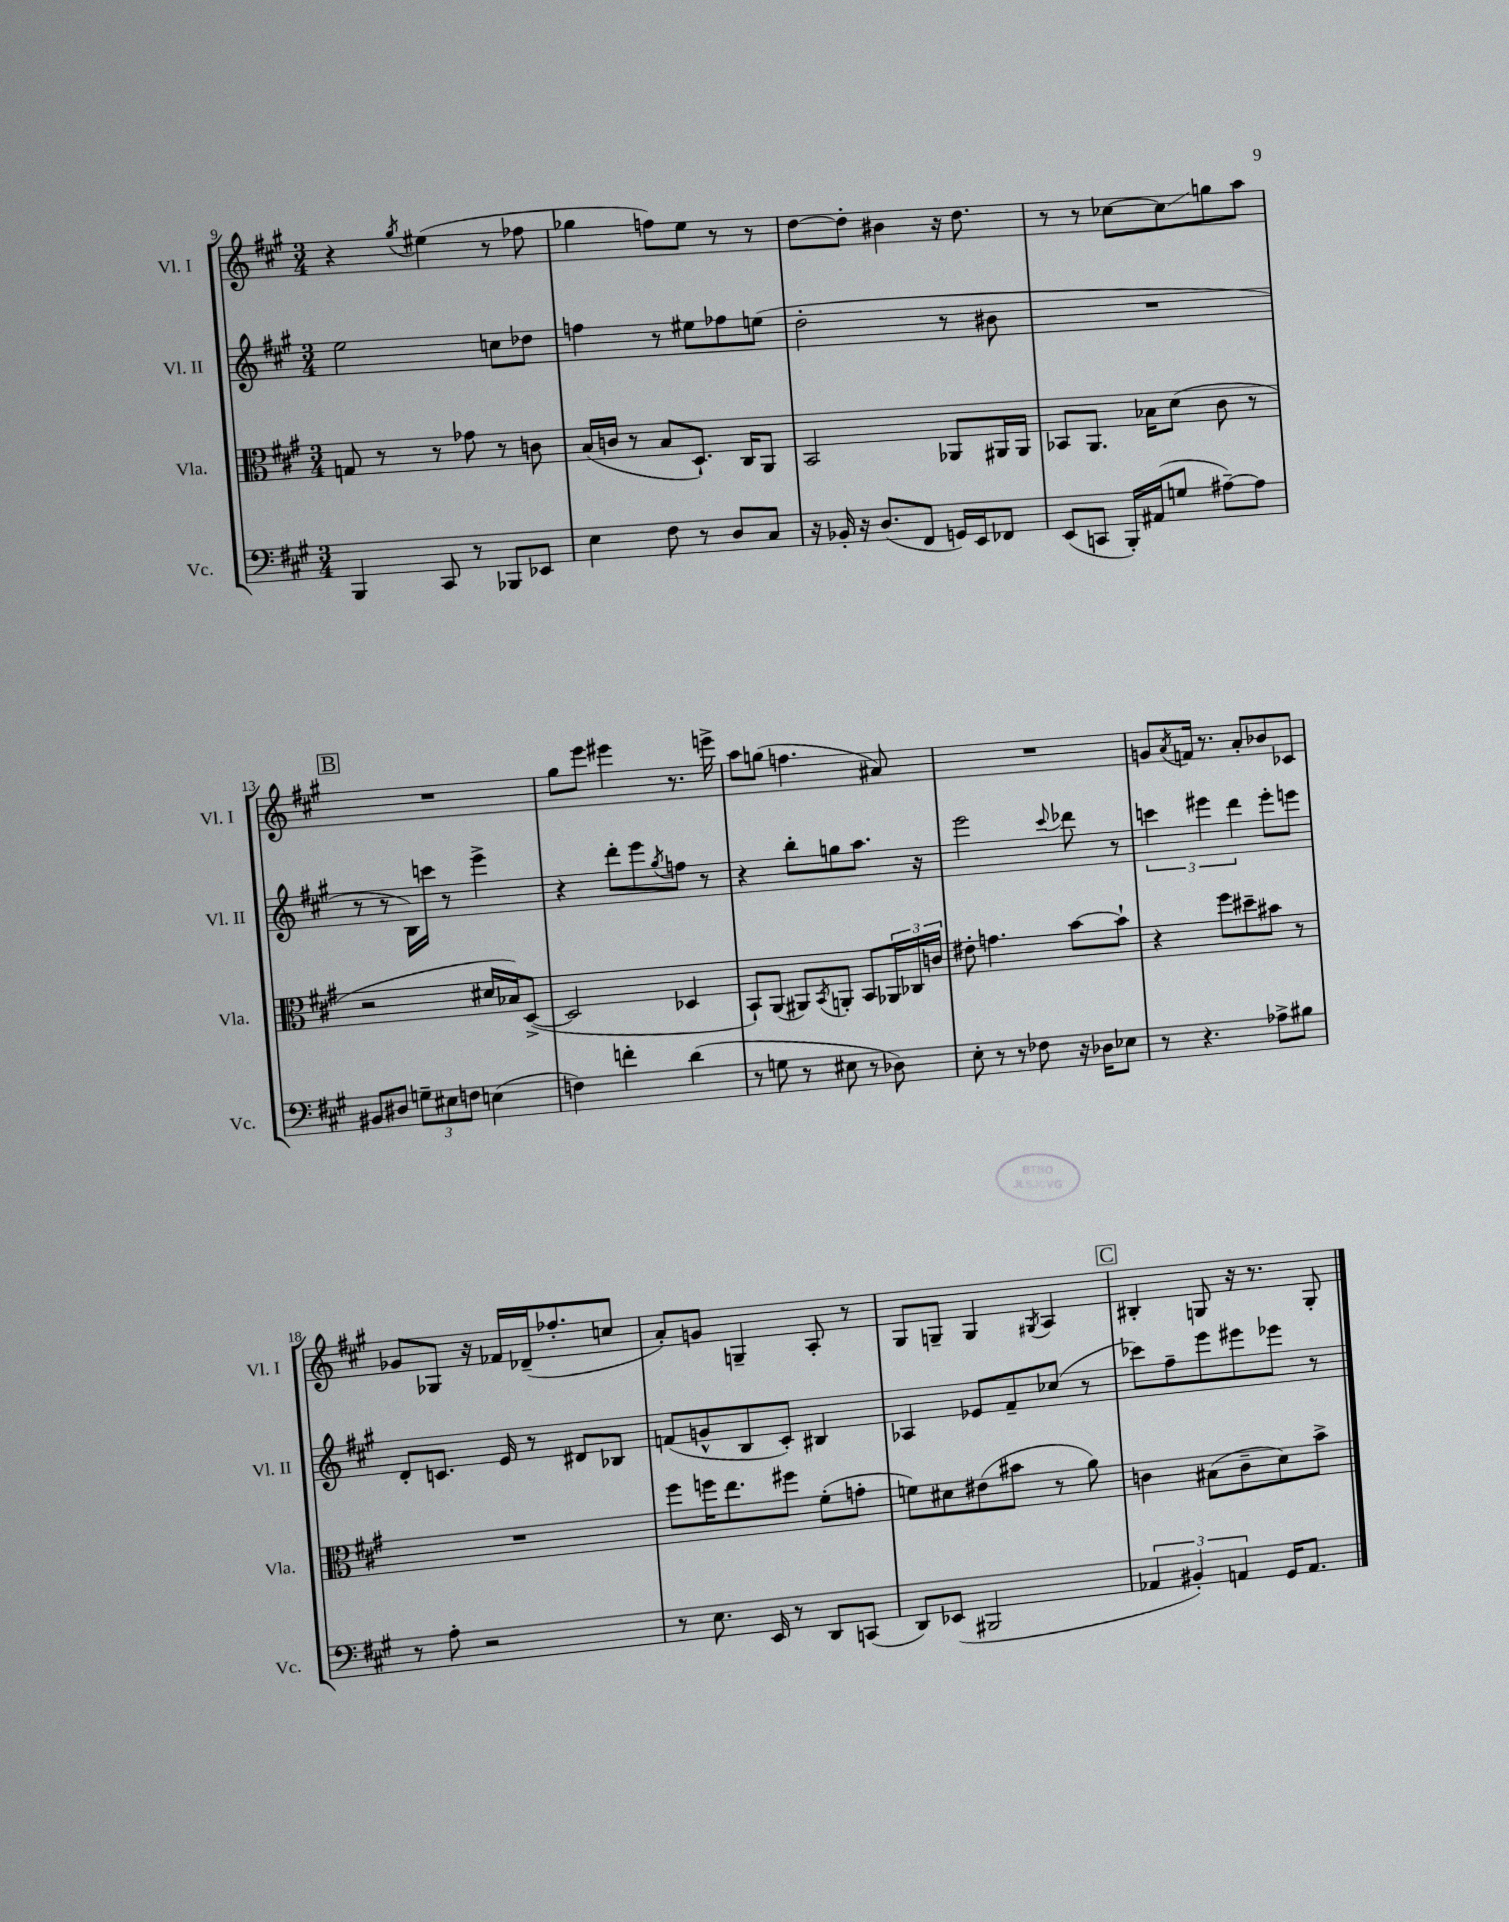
<<
\new StaffGroup <<
\new Staff = "s0" \with { instrumentName = "Vl. I" shortInstrumentName = "Vl. I" } {
    \clef treble \key a \major \numericTimeSignature \time 3/4
    r4 \acciaccatura { gis''8 } eis''4( r8 fes''8 |
    ges''4 f''8) e''8 r8 r8 |
    d''8~ d''8-. bis'4 r16 d''8. |
    r8 r8 ces''8~ ces''8\glissando g''8 a''8 |
    \mark \markup { \box "B" } R2. |
    gis''8 e'''8 eis'''4 r8. e'''16-> |
    a''8 g''8( f''4. ais'8) |
    R2. |
    g'8 \acciaccatura { a'8 } f'16 r8. a'8-. bes'8 ces'8 |
    ges'8 ges8 r16 fes'16 des'16--( fes''8.-. c''8 |
    a'8-.) g'8 g4-- a8-. r8 |
    gis8 g8-- g4 \acciaccatura { gis8 } a4 |
    \mark \markup { \box "C" } bis4-. g8 r16 r8. g8-. \bar "|." |
}
\new Staff = "s1" \with { instrumentName = "Vl. II" shortInstrumentName = "Vl. II" } {
    \clef treble \key a \major \numericTimeSignature \time 3/4
    e''2 c''8 des''8 |
    f''4 r8 eis''8 fes''8 e''8( |
    d''2-. r8 bis'8 |
    R2. |
    \mark \markup { \box "B" } r8 r8 b16) c'''16 r8 e'''4-> |
    r4 d'''8-. e'''8 \acciaccatura { gis''8 } f''8 r8 |
    r4 b''8-. g''8 a''8. r16 |
    e'''2 \appoggiatura { cis'''8 } des'''8 r8 |
    \tuplet 3/2 { c'''4 eis'''4 d'''4 } eis'''8-. e'''8 |
    d'8-. c'8. e'16 r8 dis'8 bes8 |
    f'8( g'8-^ b8 cis'8-.) bis4 |
    aes4 ees'8 fis'8-- ces''8( r8 |
    \mark \markup { \box "C" } ces'''8) fis''8-- e'''8 eis'''8 ees'''8 r8 \bar "|." |
}
\new Staff = "s2" \with { instrumentName = "Vla." shortInstrumentName = "Vla." } {
    \clef alto \key a \major \numericTimeSignature \time 3/4
    g8 r8 r8 ges'8 r8 c'8 |
    b16( c'16 r8 b8 d8.-!) cis16 a,8 |
    b,2 aes,8 ais,16 ais,16 |
    bes,8 a,8. bes16 d'8( cis'8 r8 |
    \mark \markup { \box "B" } r2 dis'16 bes16) d8~->( |
    d2 des4 |
    b,8-!) a,8( ais,8) \acciaccatura { b,8 } a,8-. b,8 \tuplet 3/2 { aes,16 ces16 c'16 } |
    eis'8-. g'4. b'8~ b'8-! |
    r4 fis''8 dis''8-- bis'8 r8 |
    R2. |
    fis''8 f''16 e''8. fis''8 fis'8-.( g'8-. |
    f'8) dis'8 eis'8( bis'8 r8 a'8) |
    \mark \markup { \box "C" } c'4 bis8( c'8-- d'8) b'8-> \bar "|." |
}
\new Staff = "s3" \with { instrumentName = "Vc." shortInstrumentName = "Vc." } {
    \clef bass \key a \major \numericTimeSignature \time 3/4
    b,,4 cis,8 r8 bes,,8 ees,8 |
    e4 fis8 r8 d8 cis8 |
    r16 bes,16-. r16 d8.( fis,8 g,16) e,16 fes,8 |
    e,8( c,8 b,,16-.) ais,16( g8 ais8~--) ais8 |
    \mark \markup { \box "B" } bis,8 dis8 \tuplet 3/2 { g8-- eis8 f8 } e4( |
    f4) f'4-. d'4( |
    r8 g8 r8 eis8 r8 des8) |
    e8-. r8 r8 fes8 r16 des16 ees8 |
    r8 r4. aes8-> bis8 |
    r8 a8-. r2 |
    r8 e8. e,16 r8 d,8 c,8( |
    d,8) ees,8( bis,,2 |
    \mark \markup { \box "C" } \tuplet 3/2 { aes,4 bis,4-.) a,4 } gis,16 a,8. \bar "|." |
}
>>
>>
\layout { \context { \Score currentBarNumber = #9 } }
